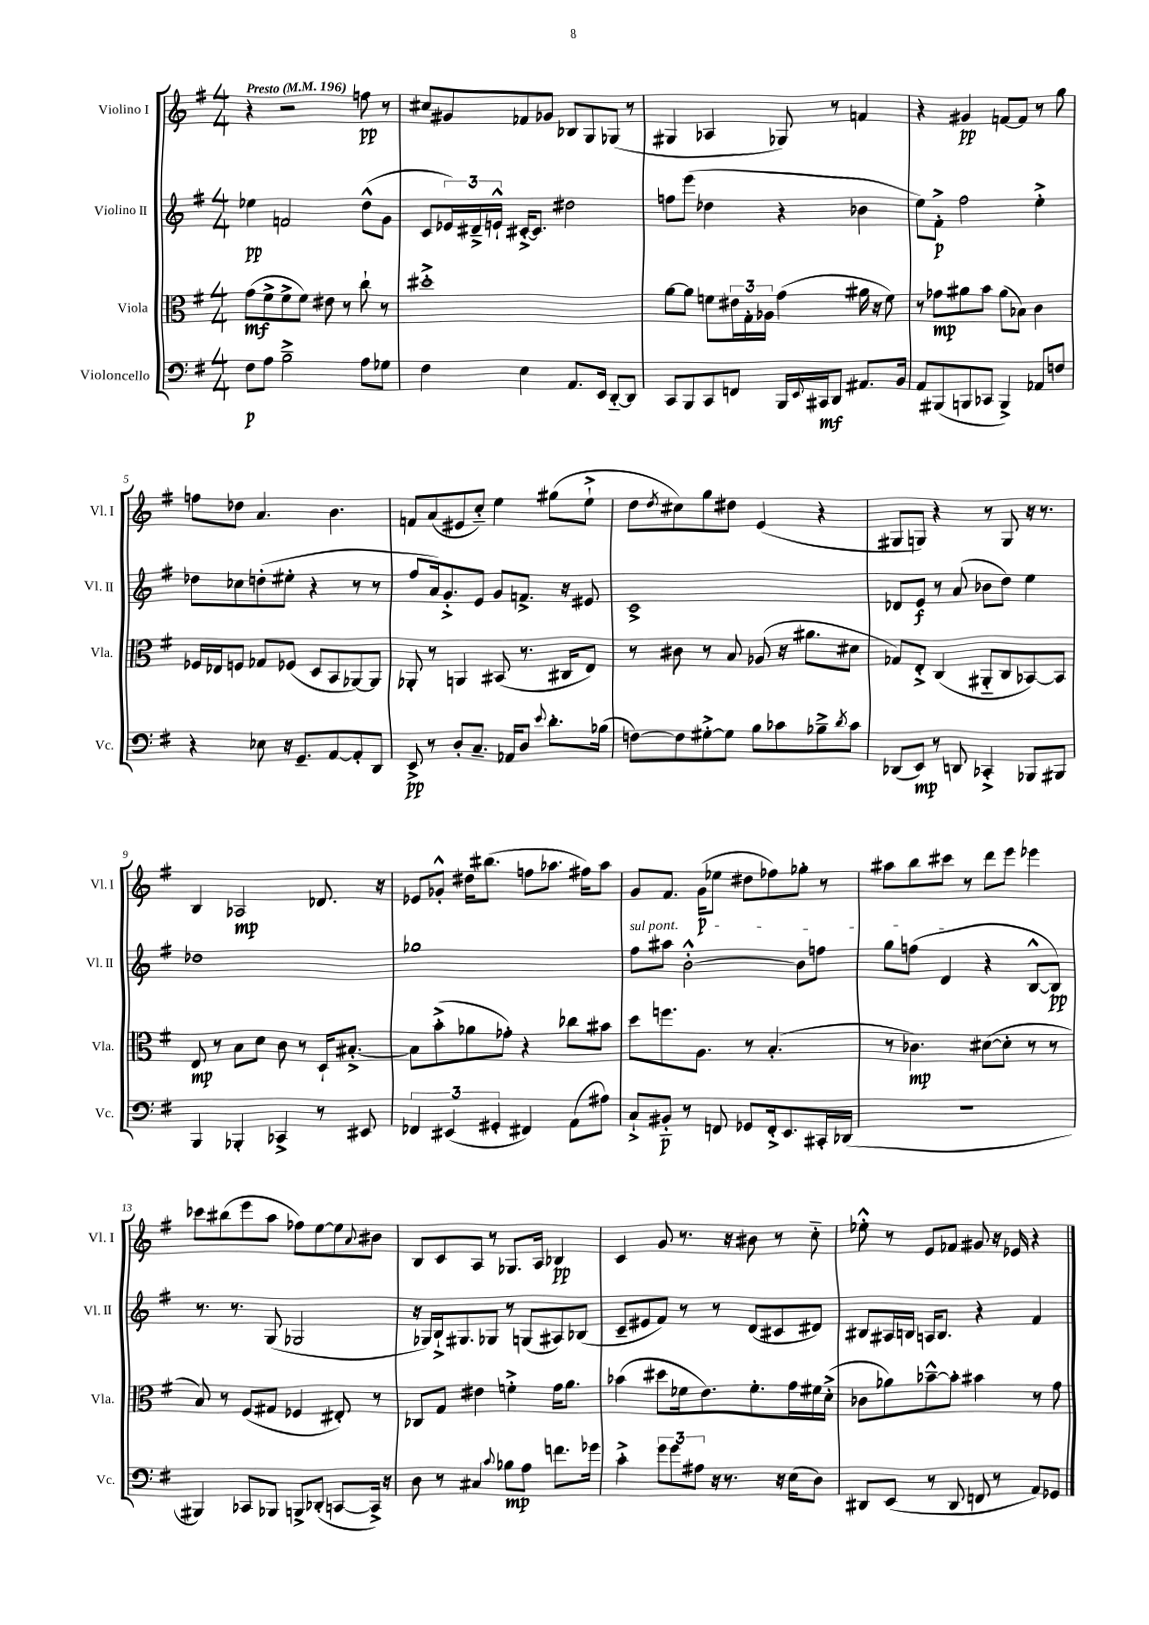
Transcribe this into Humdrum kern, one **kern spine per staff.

**kern	**dynam	**kern	**dynam	**kern	**dynam	**kern	**dynam
*part4	*part4	*part3	*part3	*part2	*part2	*part1	*part1
*staff4	*staff4	*staff3	*staff3	*staff2	*staff2	*staff1	*staff1
*I"Violoncello	*	*I"Viola	*	*I"Violino II	*	*I"Violino I	*
*I'Vc.	*	*I'Vla.	*	*I'Vl. II	*	*I'Vl. I	*
*clefF4	*	*clefC3	*	*clefG2	*	*clefG2	*
*k[f#]	*	*k[f#]	*	*k[f#]	*	*k[f#]	*
*M4/4	*	*M4/4	*	*M4/4	*	*M4/4	*
*MM196	*	*MM196	*	*MM196	*	*MM196	*
=1	=1	=1	=1	=1	=1	=1	=1
!	!	!	!	!	!	!LO:TX:a:B:t=Presto	!
8F#\L	p	(8g\L	mf	4ee-X\	pp	4r	.
8A\J	.	8f#^\	.	.	.	.	.
2B~^\	.	8f#^\	.	2fn/	.	2r	.
.	.	8f#\J)	.	.	.	.	.
.	.	8e#X\	.	.	.	.	.
.	.	8r	.	.	.	.	.
8A\L	.	8cc`\	.	(8dd^^\L	.	8ffn\	pp
8G-X\J	.	8r	.	8g\J	.	8r	.
=2	=2	=2	=2	=2	=2	=2	=2
4F#\	.	1dd#X'^	.	8c/L	.	8cc#X/L	.
.	.	.	.	24e-X/L)	.	8g#X/	.
.	.	.	.	24d#X~^/	.	.	.
.	.	.	.	24en`^^/JJ	.	.	.
4E\	.	.	.	[16c#X'^/KL	.	8f-X/	.
.	.	.	.	8.c#/J]	.	.	.
.	.	.	.	.	.	8g-X/J	.
8.AA/L	.	.	.	2dd#X\	.	8B-X/L	.
.	.	.	.	.	.	8G/	.
16EE/Jk	.	.	.	.	.	.	.
[8DD/L	.	.	.	.	.	(8G-X/J	.
8DD/J]	.	.	.	.	.	8r	.
=3	=3	=3	=3	=3	=3	=3	=3
8CC/L	.	[8a\L	.	8ffn\L	.	4G#X/	.
8BBB/	.	8a\J]	.	(8eee\J	.	.	.
8CC/	.	8fn\L	.	4dd-X\	.	4A-X/	.
8FFn/J	.	24e#X\L	.	.	.	.	.
.	.	24G'\	.	.	.	.	.
.	.	24A-X\JJ	.	.	.	.	.
16BBB/LL	.	(4g\	.	4r	.	8G-X/)	.
8qqEE/	.	.	.	.	.	.	.
16CC#X/J	mf	.	.	.	.	.	.
8DD/J	.	.	.	.	.	8r	.
8.AA#X/L	.	16a#X\	.	4b-X\	.	4fn/	.
.	.	16r	.	.	.	.	.
.	.	8f\)	.	.	.	.	.
16BB/Jk	.	.	.	.	.	.	.
=4	=4	=4	=4	=4	=4	=4	=4
8AA/L	.	8r	.	8ee\L)	.	4r	.
(8BBB#X/	.	8g-X\L	mp	8f#'^\J	p	.	.
8BBBn/	.	8a#X\	.	2ff#\	.	4g#X/	pp
8CC-X/J	.	8b\J	.	.	.	.	.
4BBB^/)	.	(8a#\L	.	.	.	[8fn/L	.
.	.	8B-X\J)	.	.	.	8f/J]	.
8AA-X/L	.	4c\	.	4ee'^\	.	8r	.
8Fn/J	.	.	.	.	.	8gg\	.
!!LO:LB:g=z
=5	=5	=5	=5	=5	=5	=5	=5
4r	.	16F-X/LL	.	8dd-X\L	.	8ffn\L	.
.	.	16E-X/J	.	.	.	.	.
.	.	8Fn/J	.	8cc-X\	.	8dd-X\J	.
8E-X\	.	8G-X/L	.	(8ddn'\	.	4.a/	.
16r	.	(8F-X/J	.	8ee#X'\J	.	.	.
8.GG~/L	.	.	.	.	.	.	.
.	.	8D/L	.	4r	.	.	.
[8AA/	.	8BB/	.	.	.	4.b\	.
8AA'/]	.	[8AA-X/)	.	8r	.	.	.
8DD/J	.	8AA-/J]	.	8r	.	.	.
=6	=6	=6	=6	=6	=6	=6	=6
8EE^/	pp	8AA-X'/	.	8ff#/L	.	8fn/L	.
8r	.	8r	.	16a/k)	.	(8a/	.
.	.	.	.	8.g'^/	.	.	.
8D'/L	.	4AAn/	.	.	.	8e#X/	.
8.C~/J	.	.	.	8e/J	.	8cc/J)	.
.	.	(8BB#X/	.	8g/L	.	4ee\	.
16AA-X/KL	.	.	.	.	.	.	.
8D/J	.	8.r	.	8.fn^/J	.	.	.
8qqe/	.	.	.	.	.	.	.
8.d'\L	.	.	.	.	.	(8gg#X\L	.
.	.	16C#X/KL	.	16r	.	.	.
.	.	8E/J)	.	8e#X/	.	8ee`^\J	.
(16B-X\Jk	.	.	.	.	.	.	.
=7	=7	=7	=7	=7	=7	=7	=7
[8Fn\L)	.	8r	.	1c^	.	8dd\L	.
.	.	.	.	.	.	8qdd/	.
8F\]	.	8c#X\	.	.	.	8cc#X\)	.
[8G#X'^\	.	8r	.	.	.	8gg\	.
8G#\J]	.	8B/	.	.	.	8dd#X\J	.
8B\L	.	(8A-X/	.	.	.	(4e/	.
8c-X\	.	16r	.	.	.	.	.
.	.	8.a#X\L	.	.	.	.	.
8B-X~^\	.	.	.	.	.	4r	.
8qd/	.	.	.	.	.	.	.
8c-\J	.	8d#X\J	.	.	.	.	.
=8	=8	=8	=8	=8	=8	=8	=8
(8DD-X/L	.	8G-X/L)	.	8d-X/L	.	8G#X/L	.
8EE/J)	mp	8E'^/J	.	8e/J	f	8Gn/J)	.
8r	.	(4C/	.	8r	.	4r	.
8DDn/	.	.	.	(8a/	.	.	.
4CC-X'^/	.	8AA#X/L	.	8b-X\L	.	8r	.
.	.	8C/	.	8dd\J)	.	8G/	.
8BBB-X/L	.	[8BB-X/)	.	4ee\	.	16r	.
.	.	.	.	.	.	8.r	.
8BBB#X/J	.	8BB-/J]	.	.	.	.	.
!!LO:LB:g=z
=9	=9	=9	=9	=9	=9	=9	=9
4BBB/	.	8E/	mp	1dd-X	.	4B/	.
.	.	8r	.	.	.	.	.
4BBB-X'/	.	8B\L	.	.	.	2A-X/	mp
.	.	8d\J	.	.	.	.	.
4CC-X^/	.	8c\	.	.	.	.	.
.	.	8r	.	.	.	.	.
8r	.	16D`/KL	.	.	.	8.d-X/	.
.	.	[8.B#X'^/J	.	.	.	.	.
8EE#X/	.	.	.	.	.	.	.
.	.	.	.	.	.	16r	.
=10	=10	=10	=10	=10	=10	=10	=10
6FF-X/	.	8B#\L]	.	1gg-X	.	8e-X/L	.
.	.	(8b'^\	.	.	.	8g-X'^^/J	.
(6EE#X/	.	.	.	.	.	.	.
.	.	8a-X\	.	.	.	16dd#X\KL	.
.	.	.	.	.	.	(8.bb#X\J	.
6GG#X'/	.	.	.	.	.	.	.
.	.	8g-X'\J)	.	.	.	.	.
4FF#X/)	.	4r	.	.	.	8ffn\L	.
.	.	.	.	.	.	8.aa-X\J	.
(8AA\L	.	8cc-X\L	.	.	.	.	.
.	.	.	.	.	.	16ff#X\KL)	.
8A#X\J)	.	8b#X\J	.	.	.	8aa-\J	.
=11	=11	=11	=11	=11	=11	=11	=11
!	!	!	!	!LO:TX:a:i:t=sul pont.	!	!	!
8C`^/L	.	8dd\L	.	8ff#\L	.	8g/L	.
8BB#X/J	p	8.ffn\	.	8aa#X\J	.	8.f#/J	.
8r	.	.	.	[2b'^^\	.	.	.
.	.	8.A\J	.	.	.	(16g\KL	p
8FFn/	.	.	.	.	.	8ee-X\J	.
8GG-X/L	.	8r	.	.	.	8dd#X\L	.
16FF'^/k	.	(4.B'/	.	.	.	8ff-X\)	.
8.EE/	.	.	.	.	.	.	.
.	.	.	.	8b\L]	.	8gg-X'\J	.
16CC#X'/L	.	.	.	8ffn\J	.	8r	.
(16DD-X/JJ	.	.	.	.	.	.	.
=12	=12	=12	=12	=12	=12	=12	=12
1r	.	8r	.	8gg\L	.	8aa#X\L	.
.	.	4.c-X\)	mp	(8ffn\J	.	8bb\	.
.	.	.	.	4d/	.	8ccc#X\J	.
.	.	.	.	.	.	8r	.
.	.	([8d#X\L	.	4r	.	8ddd\L	.
.	.	8d#'\J]	.	.	.	8eee\J	.
.	.	8r	.	[8B^^/L	.	4eee-X\	.
.	.	8r	.	8B/J])	pp	.	.
!!LO:LB:g=z
=13	=13	=13	=13	=13	=13	=13	=13
4BBB#X/)	.	8B/)	.	8.r	.	8ccc-X\L	.
.	.	8r	.	.	.	(8bb#X\	.
.	.	.	.	8.r	.	.	.
8CC-X/L	.	(8F#/L	.	.	.	8eee\	.
8BBB-X/J	.	8G#X/J	.	(8G/	.	8aa\J	.
8BBBn^/L	.	4F-X/	.	2G-X/	.	8ff-X\L)	.
(8DD-X'/J	.	.	.	.	.	[8ee\	.
[8CCn/L	.	8E#X'/)	.	.	.	8ee\]	.
.	.	.	.	.	.	8qqa/	.
16CC^/Jk])	.	8r	.	.	.	8b#X\J	.
16r	.	.	.	.	.	.	.
=14	=14	=14	=14	=14	=14	=14	=14
8D\	.	8C-X/L	.	16r	.	8B/L	.
.	.	.	.	16G-X/LL)	.	.	.
8r	.	8G/J	.	16B`^/J	.	8c/	.
.	.	.	.	8.G#X/	.	.	.
4C#X/	.	4e#X\	.	.	.	8A/J	.
.	.	.	.	8G-X/J	.	8r	.
8qqc/	.	.	.	.	.	.	.
8B-X\L	mp	4fn'^\	.	8r	.	8.G-X/L	.
8A\J	.	.	.	(8Gn/L	.	.	.
.	.	.	.	.	.	16A/Jk	.
8.fn\L	.	16g\KL	.	8A#X/)	.	4B-X/	pp
.	.	8.a\J	.	.	.	.	.
.	.	.	.	(8B-X/J	.	.	.
16g-X\Jk	.	.	.	.	.	.	.
=15	=15	=15	=15	=15	=15	=15	=15
4c'^\	.	(4b-X\	.	8c~/L	.	4c/	.
.	.	.	.	8e#X/	.	.	.
12g\L	.	8dd#X\L	.	8f#/J)	.	8g/	.
12g\	.	.	.	.	.	.	.
.	.	16f-X\k	.	8r	.	8.r	.
12A#X\J	.	.	.	.	.	.	.
.	.	8.e\)	.	.	.	.	.
16r	.	.	.	8r	.	.	.
8.r	.	.	.	.	.	16r	.
.	.	8.f-'\	.	(8d/L	.	8b#X\	.
16r	.	.	.	8c#X/	.	8r	.
(16E\KL	.	16g\L	.	.	.	.	.
8D\J)	.	16f#X\	.	8d#X/J)	.	8cc\	.
.	.	(16d'^\JJ	.	.	.	.	.
=16	=16	=16	=16	=16	=16	=16	=16
8DD#X/L	.	8c-X\L	.	8B#X/L	.	8ee-X'^^\	.
(8EE/J	.	8a-X\)	.	16A#X/L	.	8r	.
.	.	.	.	16Bn/JJ	.	.	.
8r	.	[8b-X~^^\	.	16An/KL	.	8e/L	.
.	.	.	.	8.B/J	.	.	.
8DD#/	.	8b-'\J]	.	.	.	8f-X/J	.
8FFn/	.	4b#X\	.	4r	.	8g#X/	.
8r	.	.	.	.	.	16r	.
.	.	.	.	.	.	16e-X/	.
8AA/L)	.	8r	.	4f#/	.	4r	.
8GG-X/J	.	8g\	.	.	.	.	.
==	==	==	==	==	==	==	==
*-	*-	*-	*-	*-	*-	*-	*-
